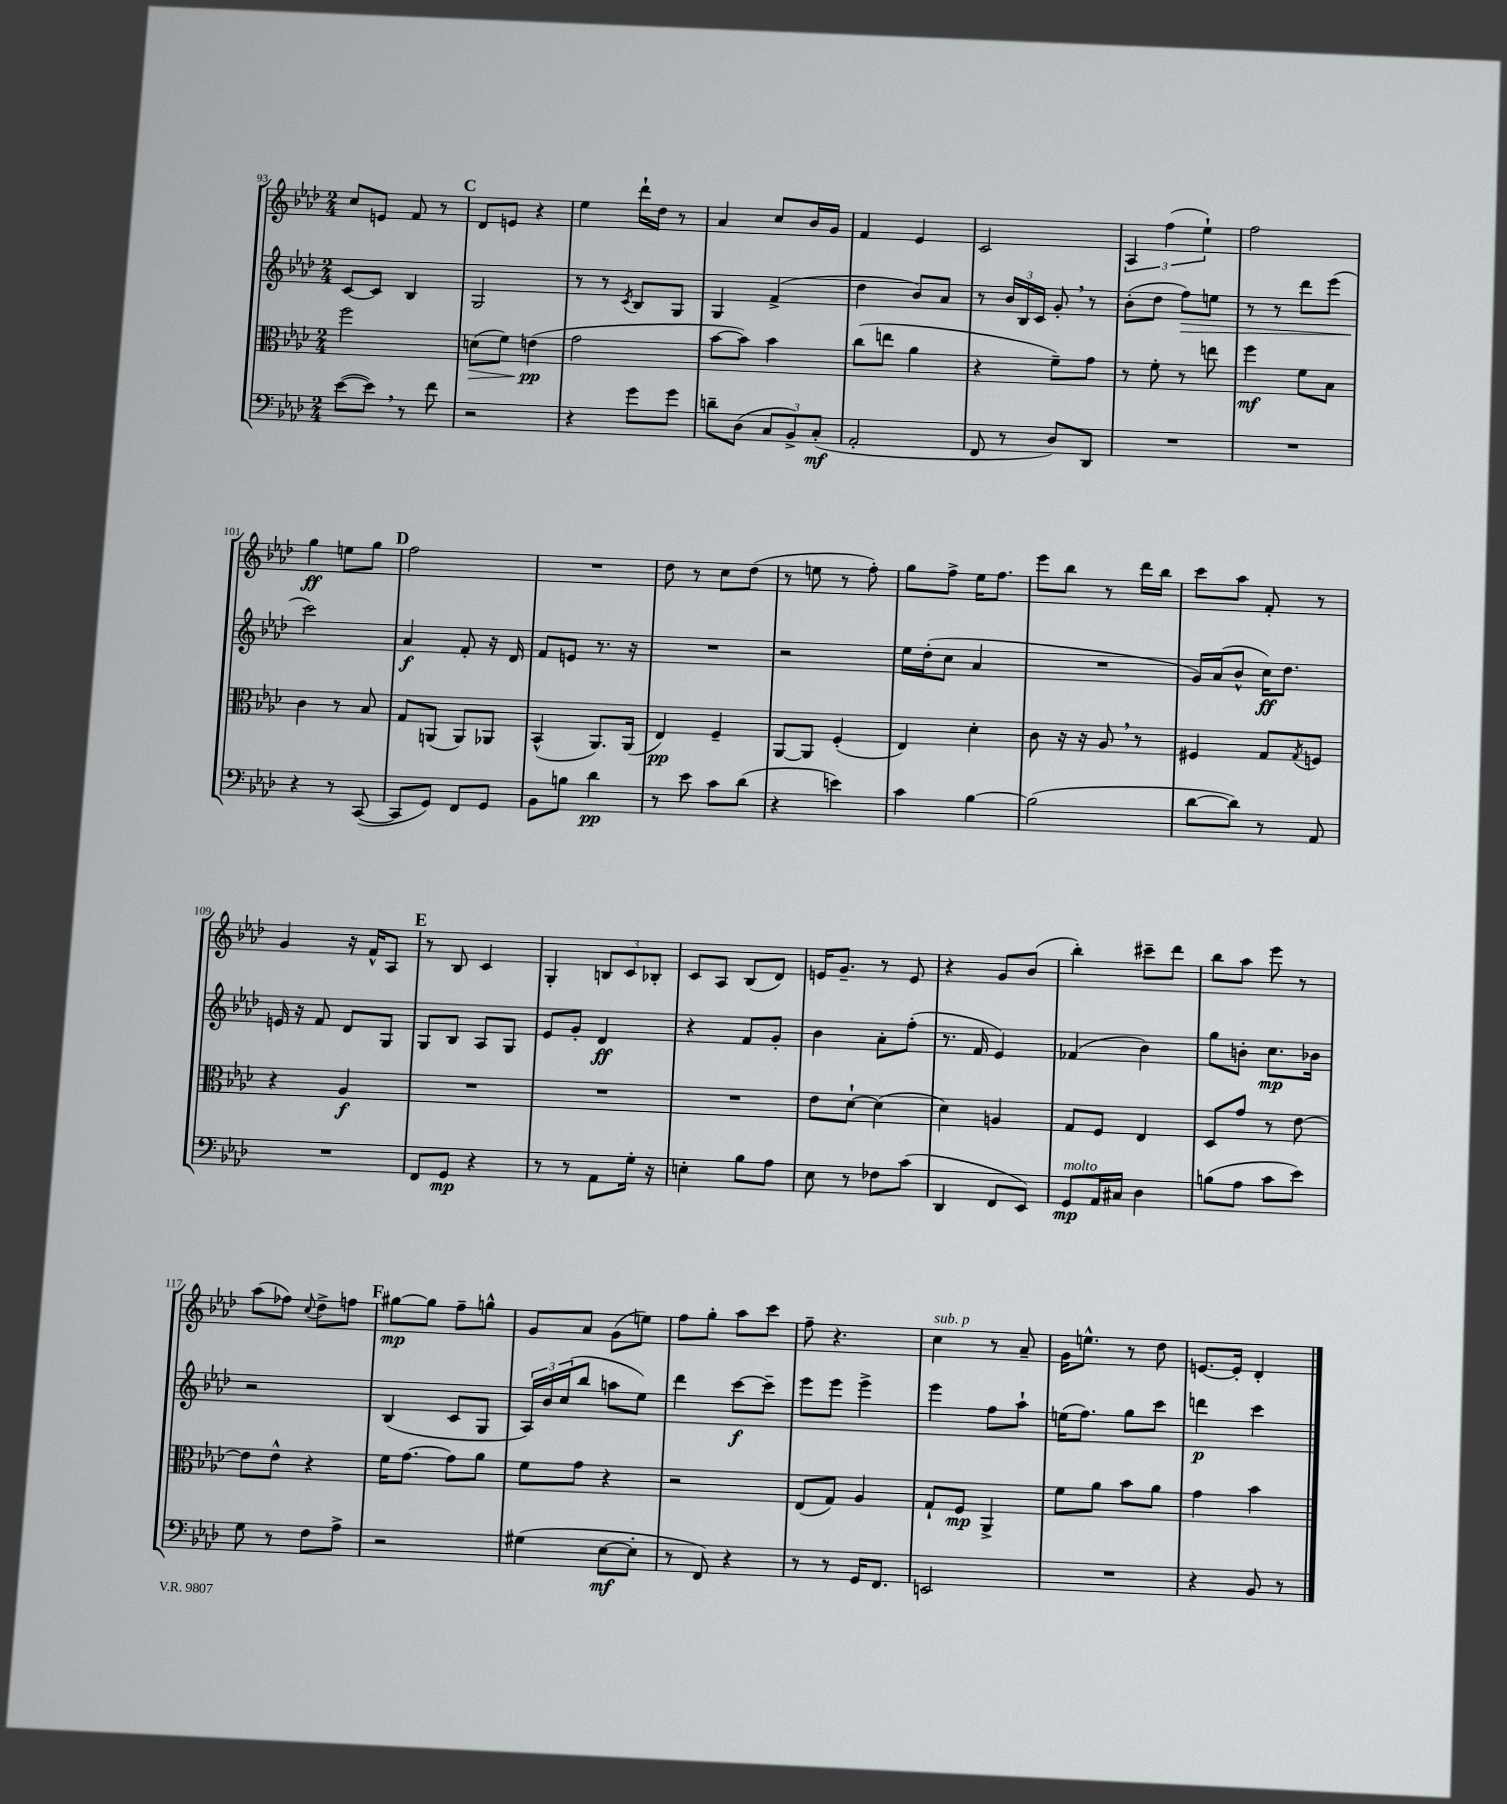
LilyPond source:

<<
\new StaffGroup <<
\new Staff = "s0" {
    \clef treble \key aes \major \numericTimeSignature \time 2/4
    c''8 e'8 f'8 r8 |
    \mark \markup { \bold "C" } des'8 e'8 r4 |
    ees''4 des'''16-! des''16 r8 |
    aes'4 c''8 bes'16 g'16 |
    f'4 ees'4 |
    c'2 |
    \tuplet 3/2 { aes4 f''4( ees''4-!) } |
    f''2 |
    g''4\ff e''8 g''8 |
    \mark \markup { \bold "D" } f''2 |
    R2 |
    des''8 r8 c''8 des''8( |
    r8 e''8 r8 f''8-.) |
    g''8 f''8-> ees''16 f''8. |
    ees'''8 bes''8 r8 des'''16 bes''16 |
    c'''8 aes''8 f'8-. r8 |
    g'4 r16 f'16-^ aes8 |
    \mark \markup { \bold "E" } r8 bes8 c'4 |
    g4-. \tuplet 3/2 { b8 c'8 bes8-. } |
    c'8 aes8 bes8( des'8) |
    e'16 g'8.-- r8 e'8 |
    r4 g'8 bes'8( |
    bes''4-.) cis'''8-- des'''8 |
    bes''8 aes''8 ees'''8 r8 |
    aes''8( fes''8) \appoggiatura { c''8 } des''8-> f''8 |
    \mark \markup { \bold "F" } gis''8~\mp gis''8 f''8-- g''8-^ |
    g'8 aes'8 g'8( e''8) |
    f''8 g''8-. aes''8 c'''8 |
    f''8-- r4. |
    c''4^\markup { \italic "sub. p" } r8 aes'8-- |
    g'16 e''8.-^ r8 des''8 |
    e'8.~ e'16-. des'4-. \bar "|." |
}
\new Staff = "s1" {
    \clef treble \key aes \major \numericTimeSignature \time 2/4
    c'8~ c'8 bes4 |
    \mark \markup { \bold "C" } g2 |
    r8 r8 \acciaccatura { c'8 } bes8 g8 |
    g4 f'4->( |
    des''4 bes'8) aes'8 |
    r8 \tuplet 3/2 { bes'16 bes16 c'16 } g'8-. \breathe r8 |
    bes'8-.( des''8 f''8\>) e''8 |
    r8 r8 des'''8 ees'''8( |
    c'''2\!) |
    \mark \markup { \bold "D" } aes'4\f f'8-. r16 des'16 |
    f'8 e'8 r8. r16 |
    R2 |
    r2 |
    ees''16 des''16-.( c''8 aes'4 |
    R2 |
    g'16) aes'16( bes'8-^ c''16\ff) des''8. |
    e'16 r16 f'8 des'8 g8 |
    \mark \markup { \bold "E" } g8 bes8 aes8 g8 |
    ees'8 g'8-. des'4\ff |
    r4 f'8 g'8-. |
    bes'4 aes'8-. f''8-.( |
    r8. f'16 ees'4) |
    fes'4( bes'4) |
    g''8 b'8-. c''8.\mp bes'16 |
    r2 |
    \mark \markup { \bold "F" } bes4( c'8 g8 |
    \tuplet 3/2 { aes16) bes'16 c''16( } bes''8 a''8 ees''8) |
    des'''4 c'''8~\f c'''8-- |
    ees'''8 ees'''8 ees'''4-> |
    ees'''4 f''8 aes''8-! |
    e''16( f''8.) g''8 c'''8 |
    d'''4\p c'''4 \bar "|." |
}
\new Staff = "s2" {
    \clef alto \key aes \major \numericTimeSignature \time 2/4
    f''2 |
    \mark \markup { \bold "C" } d'8\>( f'8) e'4\pp\!( |
    g'2 |
    bes'8~ bes'8) bes'4 |
    c''8( e''8 aes'4 |
    r4 f'8--) g'8 |
    r8 f'8-. r8 e''8 |
    f''4\mf f'8 bes8 |
    c'4 r8 bes8 |
    \mark \markup { \bold "D" } g8 a,8( a,8) aes,8 |
    bes,4-^( aes,8.) aes,16( |
    ees4\pp) f4-- |
    aes,8~ aes,8 f4-.( |
    ees4) des'4-. |
    c'8 r16 r16 aes8 \breathe r8 |
    fis4 g8 \acciaccatura { g8 } f8 |
    r4 aes4\f |
    \mark \markup { \bold "E" } R2 |
    R2 |
    R2 |
    ees'8 des'8~-! des'4( |
    des'4) a4 |
    g8 f8 ees4 |
    des8 g'8 r8 ees'8~ |
    ees'8 ees'8-^ r4 |
    \mark \markup { \bold "F" } f'16 g'8.~ g'8 aes'8 |
    f'8 g'8 r4 |
    r2 |
    ees8( g8) aes4 |
    g8-! f8\mp aes,4-> |
    f'8 aes'8 bes'8 aes'8 |
    g'4 bes'4 \bar "|." |
}
\new Staff = "s3" {
    \clef bass \key aes \major \numericTimeSignature \time 2/4
    ees'8~( ees'8) \breathe r8 f'8 |
    \mark \markup { \bold "C" } r2 |
    r4 g'8 g'8 |
    d'8-- des8( \tuplet 3/2 { c8 bes,8->) c8-.\mf( } |
    aes,2-. |
    f,8 r8 des8) des,8 |
    R2 |
    R2 |
    r4 r8 c,8~( |
    \mark \markup { \bold "D" } c,8 g,8) f,8 g,8 |
    bes,8 b8 des'4\pp |
    r8 ees'8 c'8 des'8( |
    r4 e'4) |
    c'4 bes4~ |
    bes2( |
    des'8~ des'8) r8 aes,8 |
    R2 |
    \mark \markup { \bold "E" } f,8 g,8\mp r4 |
    r8 r8 aes,8 g16-. r16 |
    e4-. bes8 aes8 |
    ees8 r8 fes8 c'8( |
    des,4 f,8 ees,8) |
    g,8\mp^\markup { \italic "molto" } aes,16 cis16 des4 |
    b8( aes8 c'8 ees'8) |
    g8 r8 f8 aes8-> |
    \mark \markup { \bold "F" } r2 |
    gis4( ees8~\mf ees8-. |
    r8 f,8) r4 |
    r8 r8 g,16 f,8. |
    e,2 |
    R2 |
    r4 bes,8 r8 \bar "|." |
}
>>
>>
\layout { \context { \Score currentBarNumber = #93 } }
